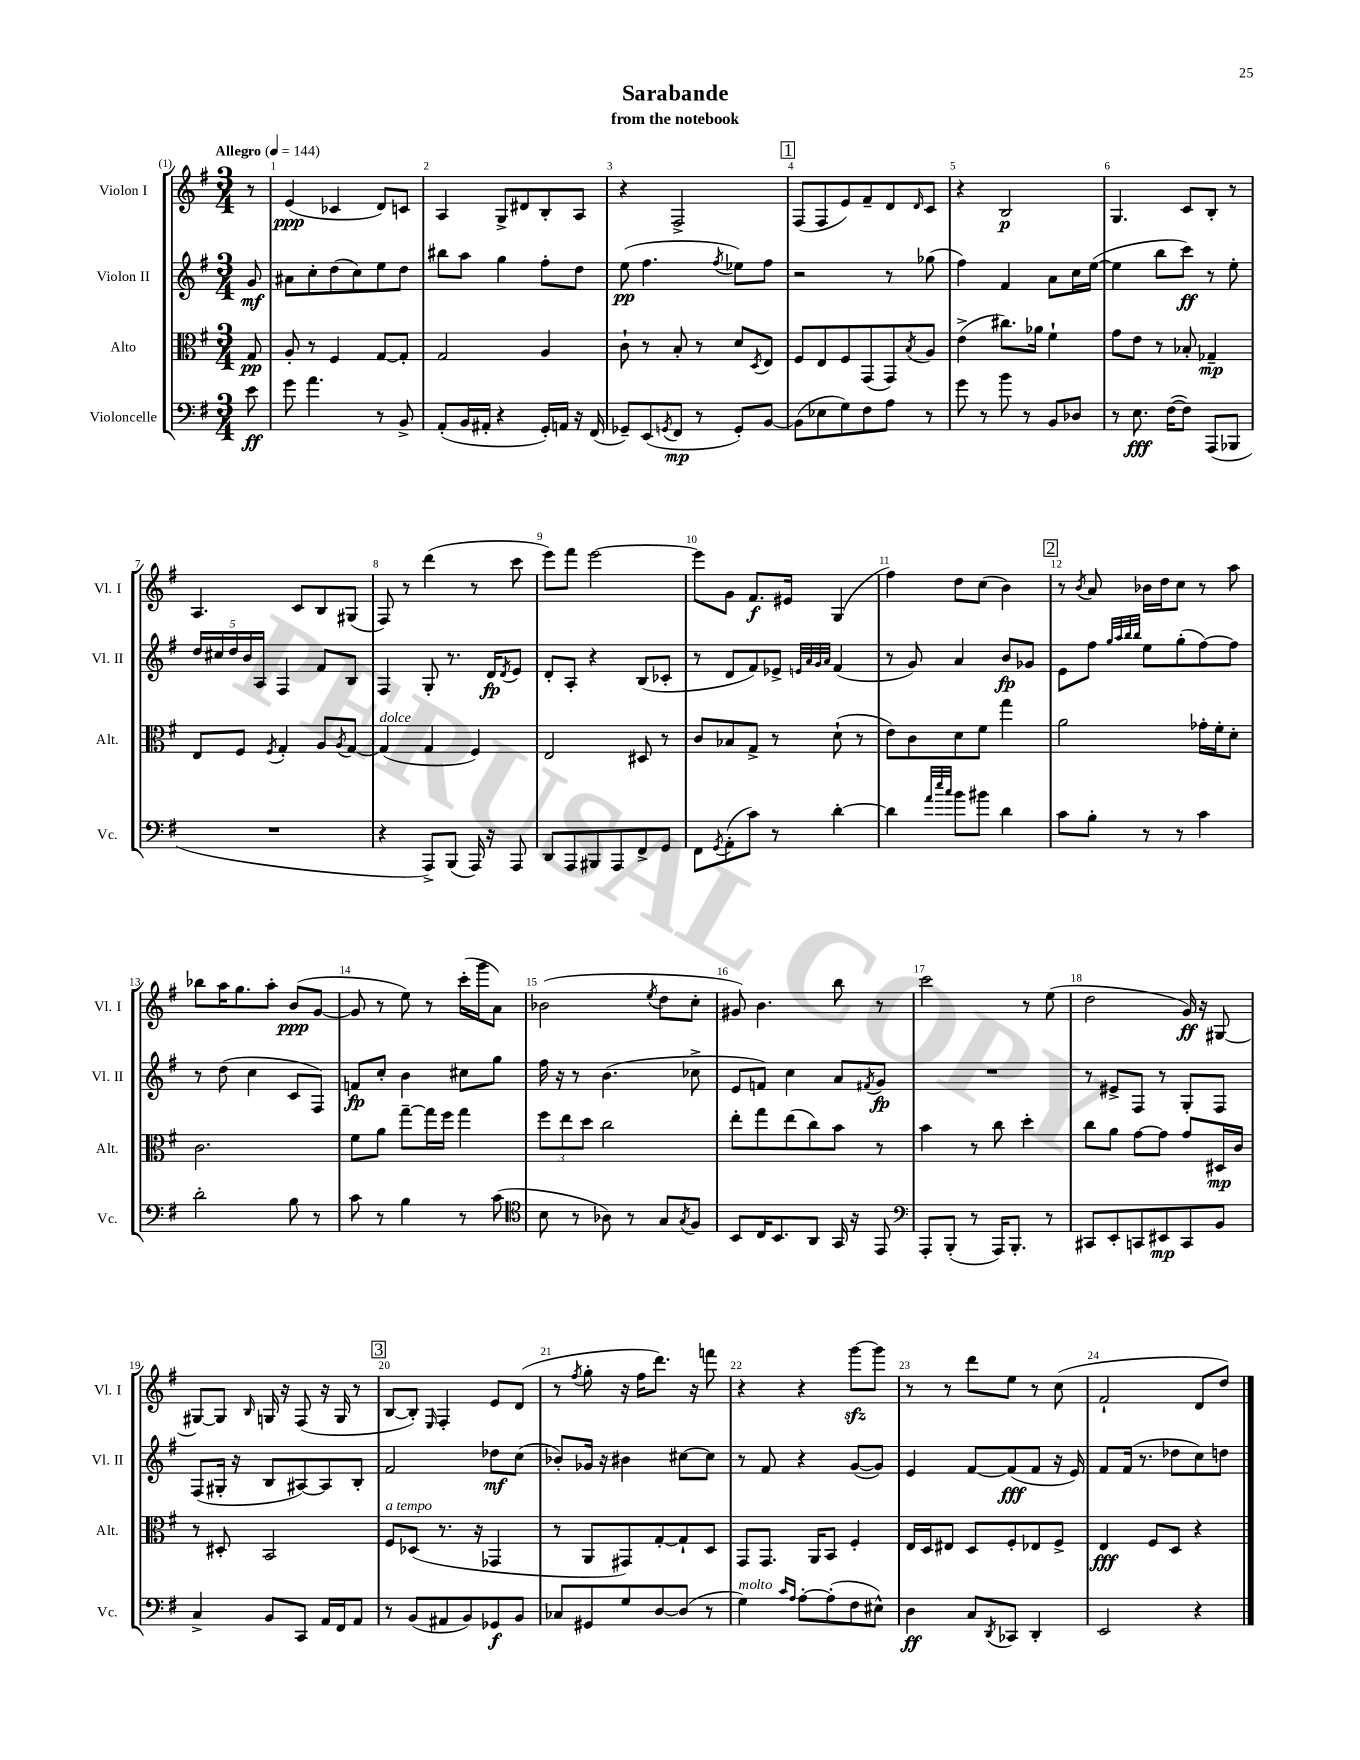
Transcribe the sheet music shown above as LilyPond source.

\header { title = "Sarabande" subtitle = "from the notebook" }
<<
\new StaffGroup <<
\new Staff = "s0" \with { instrumentName = "Violon I" shortInstrumentName = "Vl. I" } {
    \clef treble \key g \major \numericTimeSignature \time 3/4 \partial 8 \tempo "Allegro" 4 = 144
    r8 |
    e'4\ppp( ces'4 d'8) c'8 |
    a4 g8-> dis'8 b8-. a8 |
    r4 fis2-> |
    \mark \markup { \box "1" } fis8( fis8 e'8) fis'8-- d'8 \grace { d'16 } c'8 |
    r4 b2\p |
    g4. c'8 b8-. r8 |
    a4. c'8 b8 gis8( |
    fis8) r8 d'''4( r8 c'''8 |
    e'''8) fis'''8 e'''2~ |
    e'''8 g'8 fis'8.\f eis'16 g4( |
    fis''4) d''8 c''8( b'4) |
    \mark \markup { \box "2" } r8 \acciaccatura { b'8 } a'8 bes'16 d''16 c''8 r8 a''8 |
    bes''8 a''16 g''8. a''8-. b'8\ppp( g'8~ |
    g'8 r8 e''8) r8 c'''16-.( g'''16 a'8) |
    bes'2( \acciaccatura { e''8 } d''8 c''8-. |
    gis'8) b'4. b''8 r8 |
    c'''2 r8 e''8( |
    d''2 g'16\ff) r16 gis8~ |
    gis8~ gis8 \grace { b16 } g16 r16 fis8( r16 g16 r8 |
    \mark \markup { \box "3" } b8~ b8-.) \grace { e16 } fis4-. e'8 d'8( |
    r8 \acciaccatura { fis''8 } g''8-. r16 fis''16 d'''8.) r16 f'''8 |
    r4 r4 g'''8~\sfz g'''8 |
    r8 r8 d'''8 e''8 r8 c''8( |
    fis'2-! d'8 d''8) \bar "|." |
}
\new Staff = "s1" \with { instrumentName = "Violon II" shortInstrumentName = "Vl. II" } {
    \clef treble \key g \major \numericTimeSignature \time 3/4 \partial 8
    g'8\mf |
    ais'8 c''8-. d''8( c''8) e''8 d''8 |
    bis''8 a''8 g''4 fis''8-. d''8 |
    e''8\pp( fis''4. \acciaccatura { fis''8 } ees''8) fis''8 |
    \mark \markup { \box "1" } r2 r8 ges''8( |
    fis''4) fis'4 a'8 c''16 e''16~( |
    e''4 b''8 c'''8\ff) r8 e''8-. |
    \tuplet 5/4 { d''16 cis''16 d''16 b'16 a16 } fis4 fis'8 b8 |
    fis4 g8-. r8. d'16\fp \acciaccatura { d'8 } e'8 |
    d'8-. a8-. r4 b8( ces'8-. |
    r8 d'8 fis'8) ees'8-> \grace { e'32 a'32 g'32 a'32 } fis'4( |
    r8 g'8) a'4 b'8\fp ges'8 |
    \mark \markup { \box "2" } e'8 fis''8 \grace { g''32 a''32 b''32 b''32 } e''8 g''8-.( fis''8~) fis''8 |
    r8 d''8( c''4 c'8 fis8) |
    f'8\fp c''8-. b'4 cis''8 g''8 |
    fis''16 r16 r8 b'4.( ces''8-> |
    e'8 f'8) c''4 a'8 \acciaccatura { fis'8 } g'8\fp |
    R2. |
    r8 eis'8-> fis8 r8 g8-. fis8 |
    fis8( gis16-. r16 b8 ais8~) ais8 b8-. |
    \mark \markup { \box "3" } fis'2 des''8\mf c''8( |
    bes'8-.) ges'16 r16 bis'4 cis''8~ cis''8 |
    r8 fis'8 r4 g'8~( g'8) |
    e'4 fis'8~ fis'8\fff( fis'8 r16 e'16) |
    fis'8 fis'16( r8. des''8 c''8) d''8 \bar "|." |
}
\new Staff = "s2" \with { instrumentName = "Alto" shortInstrumentName = "Alt." } {
    \clef alto \key g \major \numericTimeSignature \time 3/4 \partial 8
    g8\pp |
    a8-. r8 fis4 g8~ g8-. |
    g2 a4 |
    c'8-! r8 b8-. r8 d'8 \acciaccatura { d8 } e8 |
    \mark \markup { \box "1" } fis8 e8 fis8 g,8( g,8) \acciaccatura { b8 } a8 |
    e'4->( cis''8.) aes'16 fis'4-! |
    g'8 e'8 r8 bes8-. ges4--\mp |
    e8 fis8 \acciaccatura { fis8 } g4-. a8 \acciaccatura { a8 } g8~ |
    g4^\markup { \italic "dolce" }( g4 fis4) |
    e2 dis8 r8 |
    c'8 bes8 g8-> r8 d'8-!( r8 |
    e'8) c'8 d'8 fis'8 g''4 |
    \mark \markup { \box "2" } a'2 ges'16-. fis'16-. d'8-. |
    c'2. |
    fis'8 a'8 g''8~-- g''16 fis''16 g''4 |
    \tuplet 3/2 { fis''8 e''8 d''8 } c''2 |
    e''8-. g''8 e''8( c''8) b'8 r8 |
    b'4 r8 c''8 d''4-. |
    c''8 a'8 g'8~ g'8 g'8 dis16\mp c'16 |
    r8 dis8-. b,2 |
    \mark \markup { \box "3" } fis8^\markup { \italic "a tempo" } des8( r8. r16 ges,4 |
    r8 a,8 gis,8) g8~-. g8-! d8 |
    g,8 g,8. a,16 b,8 fis4-. |
    e16 d16 eis8 d8 fis8-. ees8 fis8-> |
    e4\fff fis8 d8 r4 \bar "|." |
}
\new Staff = "s3" \with { instrumentName = "Violoncelle" shortInstrumentName = "Vc." } {
    \clef bass \key g \major \numericTimeSignature \time 3/4 \partial 8
    e'8\ff |
    g'8 a'4. r8 b,8-> |
    a,8-.( b,16 ais,16-. r4 g,16-.) a,16 r16 fis,16( |
    ges,8--) e,8( \acciaccatura { g,8 } fis,8\mp r8 g,8-.) b,8~ |
    \mark \markup { \box "1" } b,8( ees8 g8) fis8 a8 r8 |
    g'8 r8 b'8 r8 b,8 des8 |
    r8 e8.\fff fis16~( fis8) a,,8( bes,,8 |
    R2. |
    r4 a,,8->) b,,8( a,,16) r16 a,,8 |
    d,8 a,,8 bis,,8 a,,8 fis,8-> g,8 |
    fis,8 \acciaccatura { g,8 } a,8-.( c'8) r8 d'4~-. |
    d'4 \grace { a'32 e''32 c''32 } b'8 bis'8 d'4 |
    \mark \markup { \box "2" } c'8 b8-. r8 r8 c'4 |
    d'2-. b8 r8 |
    c'8 r8 b4 r8 c'8( |
    \clef tenor b8 r8 aes8) r8 g8 \acciaccatura { g8 } fis8 |
    b,8 c16 b,8. a,8 g,16 r16 e,8 |
    \clef bass a,,8-. b,,8-.( r8 a,,16) b,,8.-. r8 |
    cis,8 e,8-. c,8 eis,8\mp c,8 b,8 |
    c4-> b,8 c,8 a,16 fis,16 a,8 |
    \mark \markup { \box "3" } r8 b,8( ais,8 b,8) ges,8\f b,8 |
    ces8 gis,8 g8 d8~ d8( r8 |
    g4^\markup { \italic "molto" }) \grace { c'16 a16 } a8~-. a8-.( fis8 eis8-^) |
    d4\ff c8 \acciaccatura { d,8 } ces,8 d,4-. |
    e,2 r4 \bar "|." |
}
>>
>>
\layout { \context { \Score \override BarNumber.break-visibility = ##(#f #t #t) barNumberVisibility = #all-bar-numbers-visible } }
